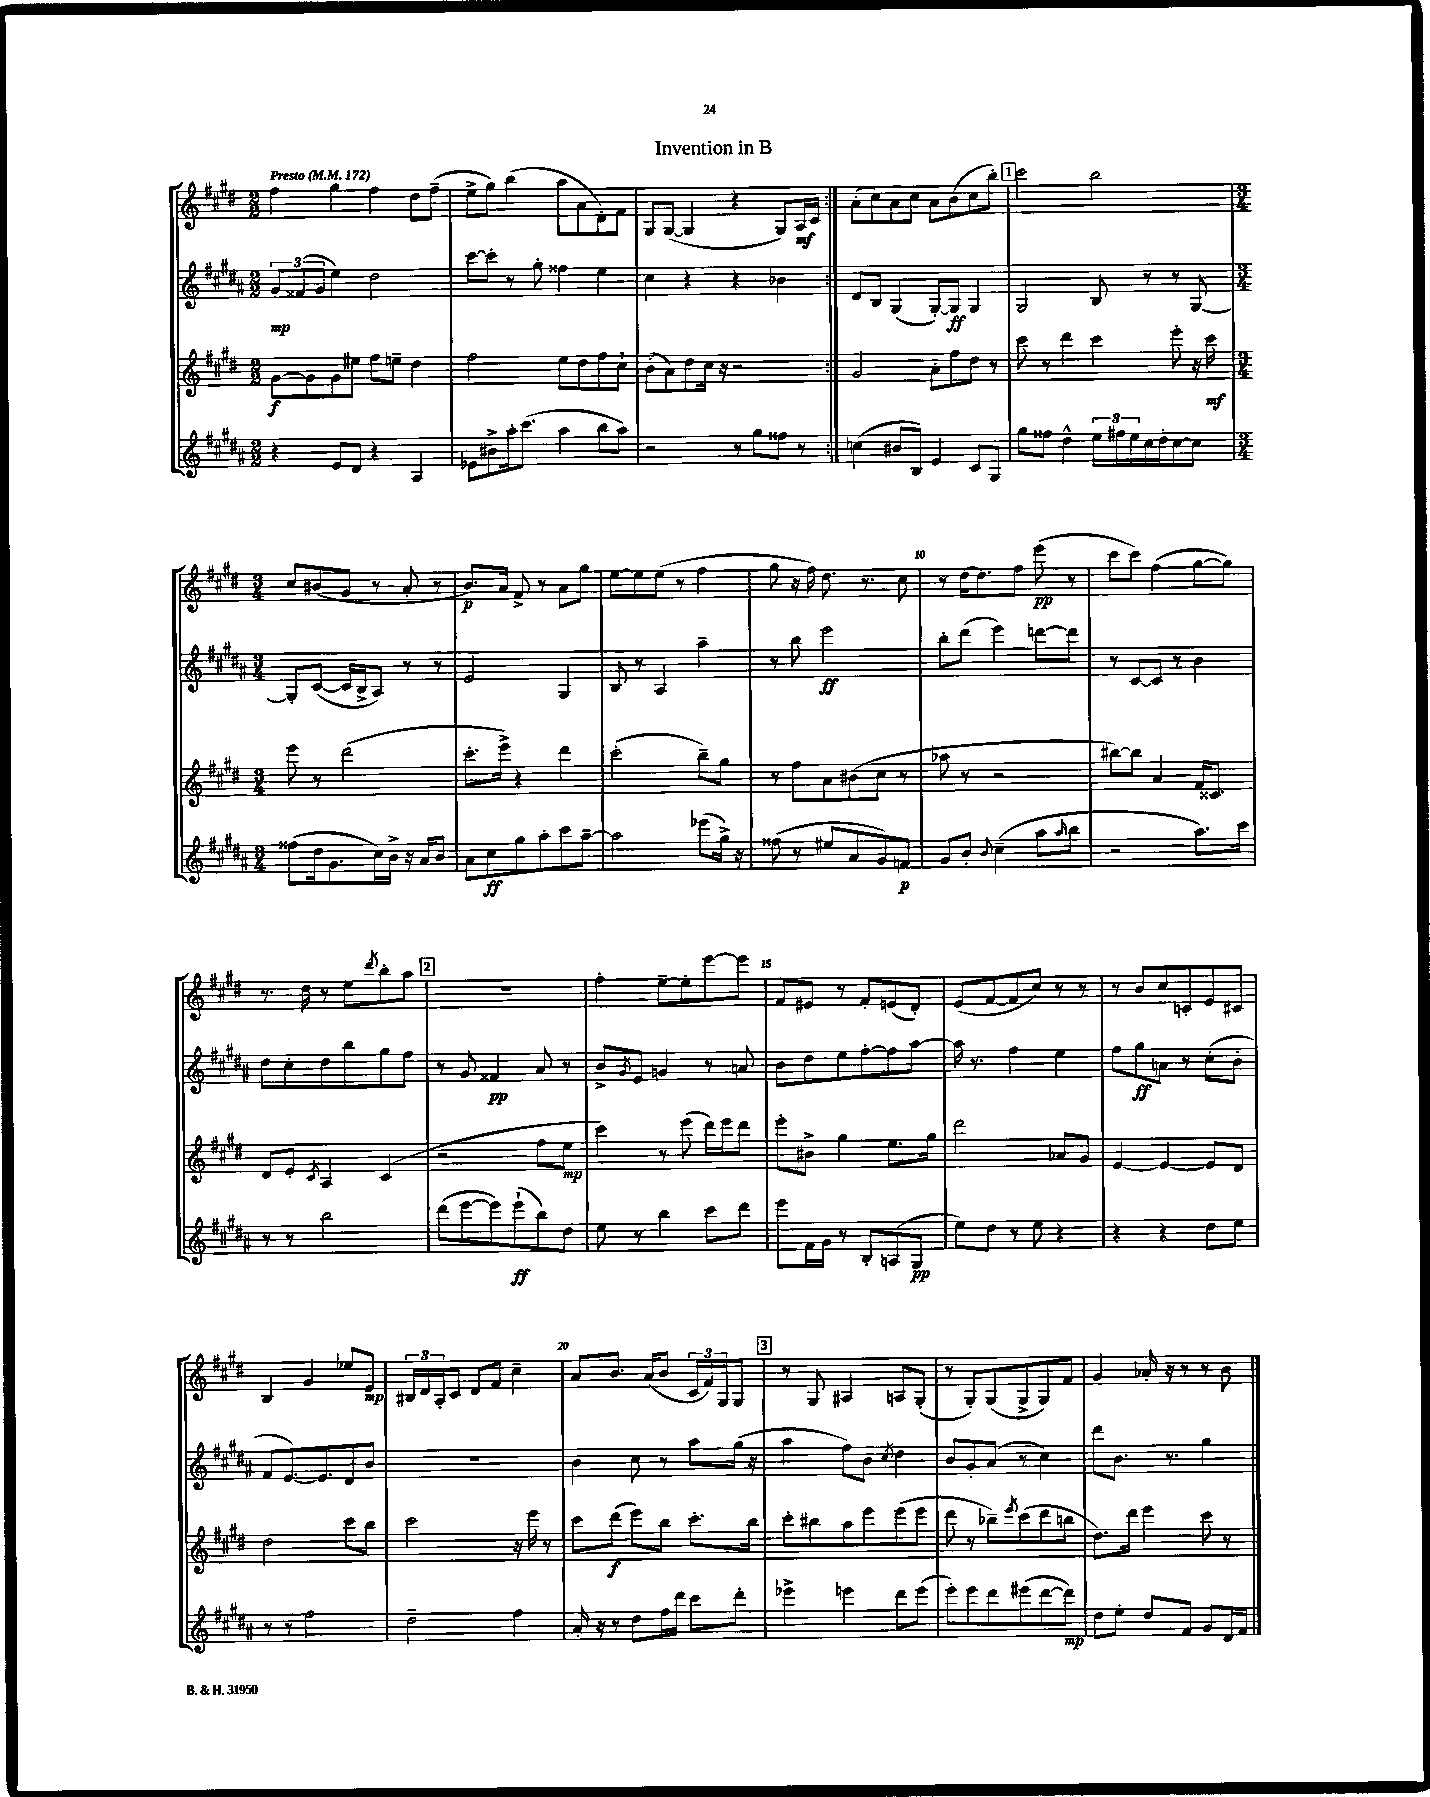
\header { title = "Invention in B" }
<<
\new StaffGroup <<
\new Staff = "s0" {
    \clef treble \key e \major \numericTimeSignature \time 2/2 \tempo "Presto" 4 = 172
    \repeat volta 2 { fis''4 gis''4 fis''4 dis''8 fis''8--( |
    e''8-> gis''8) b''4( a''8 a'8 dis'8-.) fis'8 |
    gis8 gis8~( gis4 r4 gis8) a16\mf cis'16 | }
    a'8-.( cis''8) a'8 cis''8 a'8 b'8( cis''8 b''8-.) |
    \mark \markup { \box "1" } cis'''2 b''2 |
    \numericTimeSignature \time 3/4 cis''8 bis'8( gis'8 r8 a'8-. r8 |
    b'8.\p) a'16 fis'8-> r8 a'8 gis''8 |
    e''8~ e''8 e''8( r8 fis''4 |
    gis''8 r16 fis''16) dis''8. r8. cis''8 |
    r8 dis''16~ dis''8. fis''8 e'''8\pp( r8 |
    cis'''8 cis'''8) fis''4( gis''8~ gis''8) |
    r8. dis''16 r8 e''8 \acciaccatura { dis'''8 } b''8-. a''8 |
    \mark \markup { \box "2" } R2. |
    fis''4-. e''8~-- e''8-. e'''8~ e'''8 |
    fis'8 eis'8 r8 fis'8-. e'8( dis'8-.) |
    e'8( fis'8~ fis'8 cis''8) r8 r8 |
    r8 b'8 cis''8 c'8-. e'8 cis'8 |
    b4 gis'4 ees''8 e'8\mp |
    \tuplet 3/2 { bis16 dis'16 a16-. } cis'8 dis'8 fis'8 cis''4-- |
    a'8 b'8. a'16( b'8 \tuplet 3/2 { cis'16 fis'16) gis16 } gis8 |
    \mark \markup { \box "3" } r8 gis8 ais4 a8 gis8-.( |
    r8 gis8-.) gis8( gis8-> gis8) fis'8 |
    gis'4 aes'16-. r16 r8 r8 b'8 \bar "|." |
}
\new Staff = "s1" {
    \clef treble \key b \major \numericTimeSignature \time 2/2
    \repeat volta 2 { \tuplet 3/2 { gis'8\mp fisis'8( gis'8 } e''4) dis''2 |
    cis'''8~ cis'''8-. r8 gis''8-. fisis''4 e''4 |
    cis''4 r4 r4 bes'4 | }
    dis'8 b8 gis4( gis8~-.) gis8\ff gis4 |
    \mark \markup { \box "1" } gis2 b8 r8 r8 gis8~ |
    \numericTimeSignature \time 3/4 gis8-. cis'8~( cis'16 b16-> ais8) r8 r8 |
    e'2 gis4 |
    b8 r8 ais4 ais''4-- |
    r8 b''8 e'''2\ff |
    b''8-. dis'''8( e'''4) d'''8~ d'''8 |
    r8 cis'8~ cis'8 r8 b'4 |
    dis''8 cis''8-. dis''8 b''8 gis''8 fis''8 |
    \mark \markup { \box "2" } r8 gis'8 fisis'4\pp ais'8 r8 |
    b'8-> \acciaccatura { gis'8 } e'8 g'4 r8 a'8 |
    b'8 dis''8 e''8 fis''8~-. fis''8 ais''8~ |
    ais''16 r8. fis''4 e''4 |
    fis''8 gis''8\ff a'8 r8 cis''8-.( b'8-. |
    fis'8 e'8.~) e'8. dis'8 b'8 |
    R2. |
    b'4 cis''8 r8 ais''8 gis''16( r16 |
    \mark \markup { \box "3" } ais''4 fis''8) b'8 \acciaccatura { cis''8 } dis''4 |
    b'8 gis'8-. ais'8( r8 cis''4) |
    dis'''8 b'8. r8. gis''4 \bar "|." |
}
\new Staff = "s2" {
    \clef treble \key e \major \numericTimeSignature \time 2/2
    \repeat volta 2 { gis'8~\f gis'8 gis'8 eis''8 fis''8 e''8-- dis''4 |
    fis''2 e''8 dis''8 fis''8 cis''8-! |
    b'8-.( a'8) dis''8 cis''16 r16 r2 | }
    gis'2 a'8-. fis''8 dis''8 r8 |
    \mark \markup { \box "1" } cis'''8 r8 dis'''4 cis'''4 e'''8-. r16 cis'''16\mf |
    \numericTimeSignature \time 3/4 e'''8 r8 dis'''2( |
    cis'''8.-. e'''16->) r4 dis'''4 |
    cis'''2-.( b''8--) gis''8 |
    r8 fis''8 a'8 bis'8( cis''8 r8 |
    aes''8 r8 r2 |
    bis''8~) bis''8 a'4 fis'16 cisis'8. |
    dis'8 e'8-. \acciaccatura { cis'8 } a4 cis'4( |
    \mark \markup { \box "2" } r2 fis''8 e''8\mp |
    cis'''4) r8 e'''8( dis'''16) e'''16 dis'''8 |
    e'''8-. bis'8-> gis''4 e''8. gis''16 |
    dis'''2 aes'8 gis'8 |
    e'4~ e'4~ e'8 dis'8 |
    dis''2 cis'''8 b''8 |
    cis'''2 r16 e'''16 r8 |
    cis'''8 dis'''8\f( e'''8) b''8 cis'''8.-. b''16 |
    \mark \markup { \box "3" } cis'''8-. bis''8 a''8 e'''8 e'''8( e'''8 |
    dis'''8 r8 bes''8--) \acciaccatura { e'''8 } cis'''8( dis'''8 b''8 |
    dis''8.) dis'''16 e'''4 cis'''8 r8 \bar "|." |
}
\new Staff = "s3" {
    \clef treble \key b \major \numericTimeSignature \time 2/2
    \repeat volta 2 { r4 e'8 dis'8 r4 ais4 |
    ees'8 bis'8-> ais''16-. cis'''8.( ais''4 b''8 ais''8) |
    r2 r8 gis''8 fisis''8 r8 | }
    c''4( bis'8 b8) e'4 cis'8 gis8 |
    \mark \markup { \box "1" } gis''8 fisis''8 dis''4-^ \tuplet 3/2 { e''16 fis''16 e''16 } cis''16 dis''16-. cis''8~ cis''8 |
    \numericTimeSignature \time 3/4 fisis''8( dis''16 gis'8. cis''16) b'16-> r16 ais'16 b'8 |
    ais'8 cis''8\ff gis''8 ais''8-. cis'''8 ais''8~-- |
    ais''2 ees'''8( gis''16->) r16 |
    fisis''8( r8 eis''8 ais'8 gis'8) f'8\p |
    gis'8 b'8-. \appoggiatura { b'8 } cis''4--( ais''8 \grace { ais''16 } b''8 |
    r2 ais''8.) cis'''16 |
    r8 r8 b''2 |
    \mark \markup { \box "2" } dis'''8( e'''8~ e'''8) e'''8-!\ff( b''8) dis''8 |
    e''8 r8 b''4 cis'''8 dis'''8 |
    e'''8 fis'16 gis'16 r8 b8-. a8( gis8\pp |
    e''8) dis''8 r8 e''8 r4 |
    r4 r4 dis''8 e''8 |
    r8 r8 fis''2 |
    dis''2-- fis''4 |
    ais'16-. r16 r8 dis''8 fis''16 dis'''16 cis'''8 dis'''8-. |
    \mark \markup { \box "3" } ees'''4-> e'''4 dis'''8 e'''8( |
    e'''8-.) e'''8 dis'''8 eis'''8( dis'''8~ dis'''8\mp) |
    dis''8 e''8-. dis''8 fis'8 gis'8 dis'16 fis'16 \bar "|." |
}
>>
>>
\layout { \context { \Score \override BarNumber.break-visibility = ##(#f #t #t) barNumberVisibility = #(every-nth-bar-number-visible 5) } }
